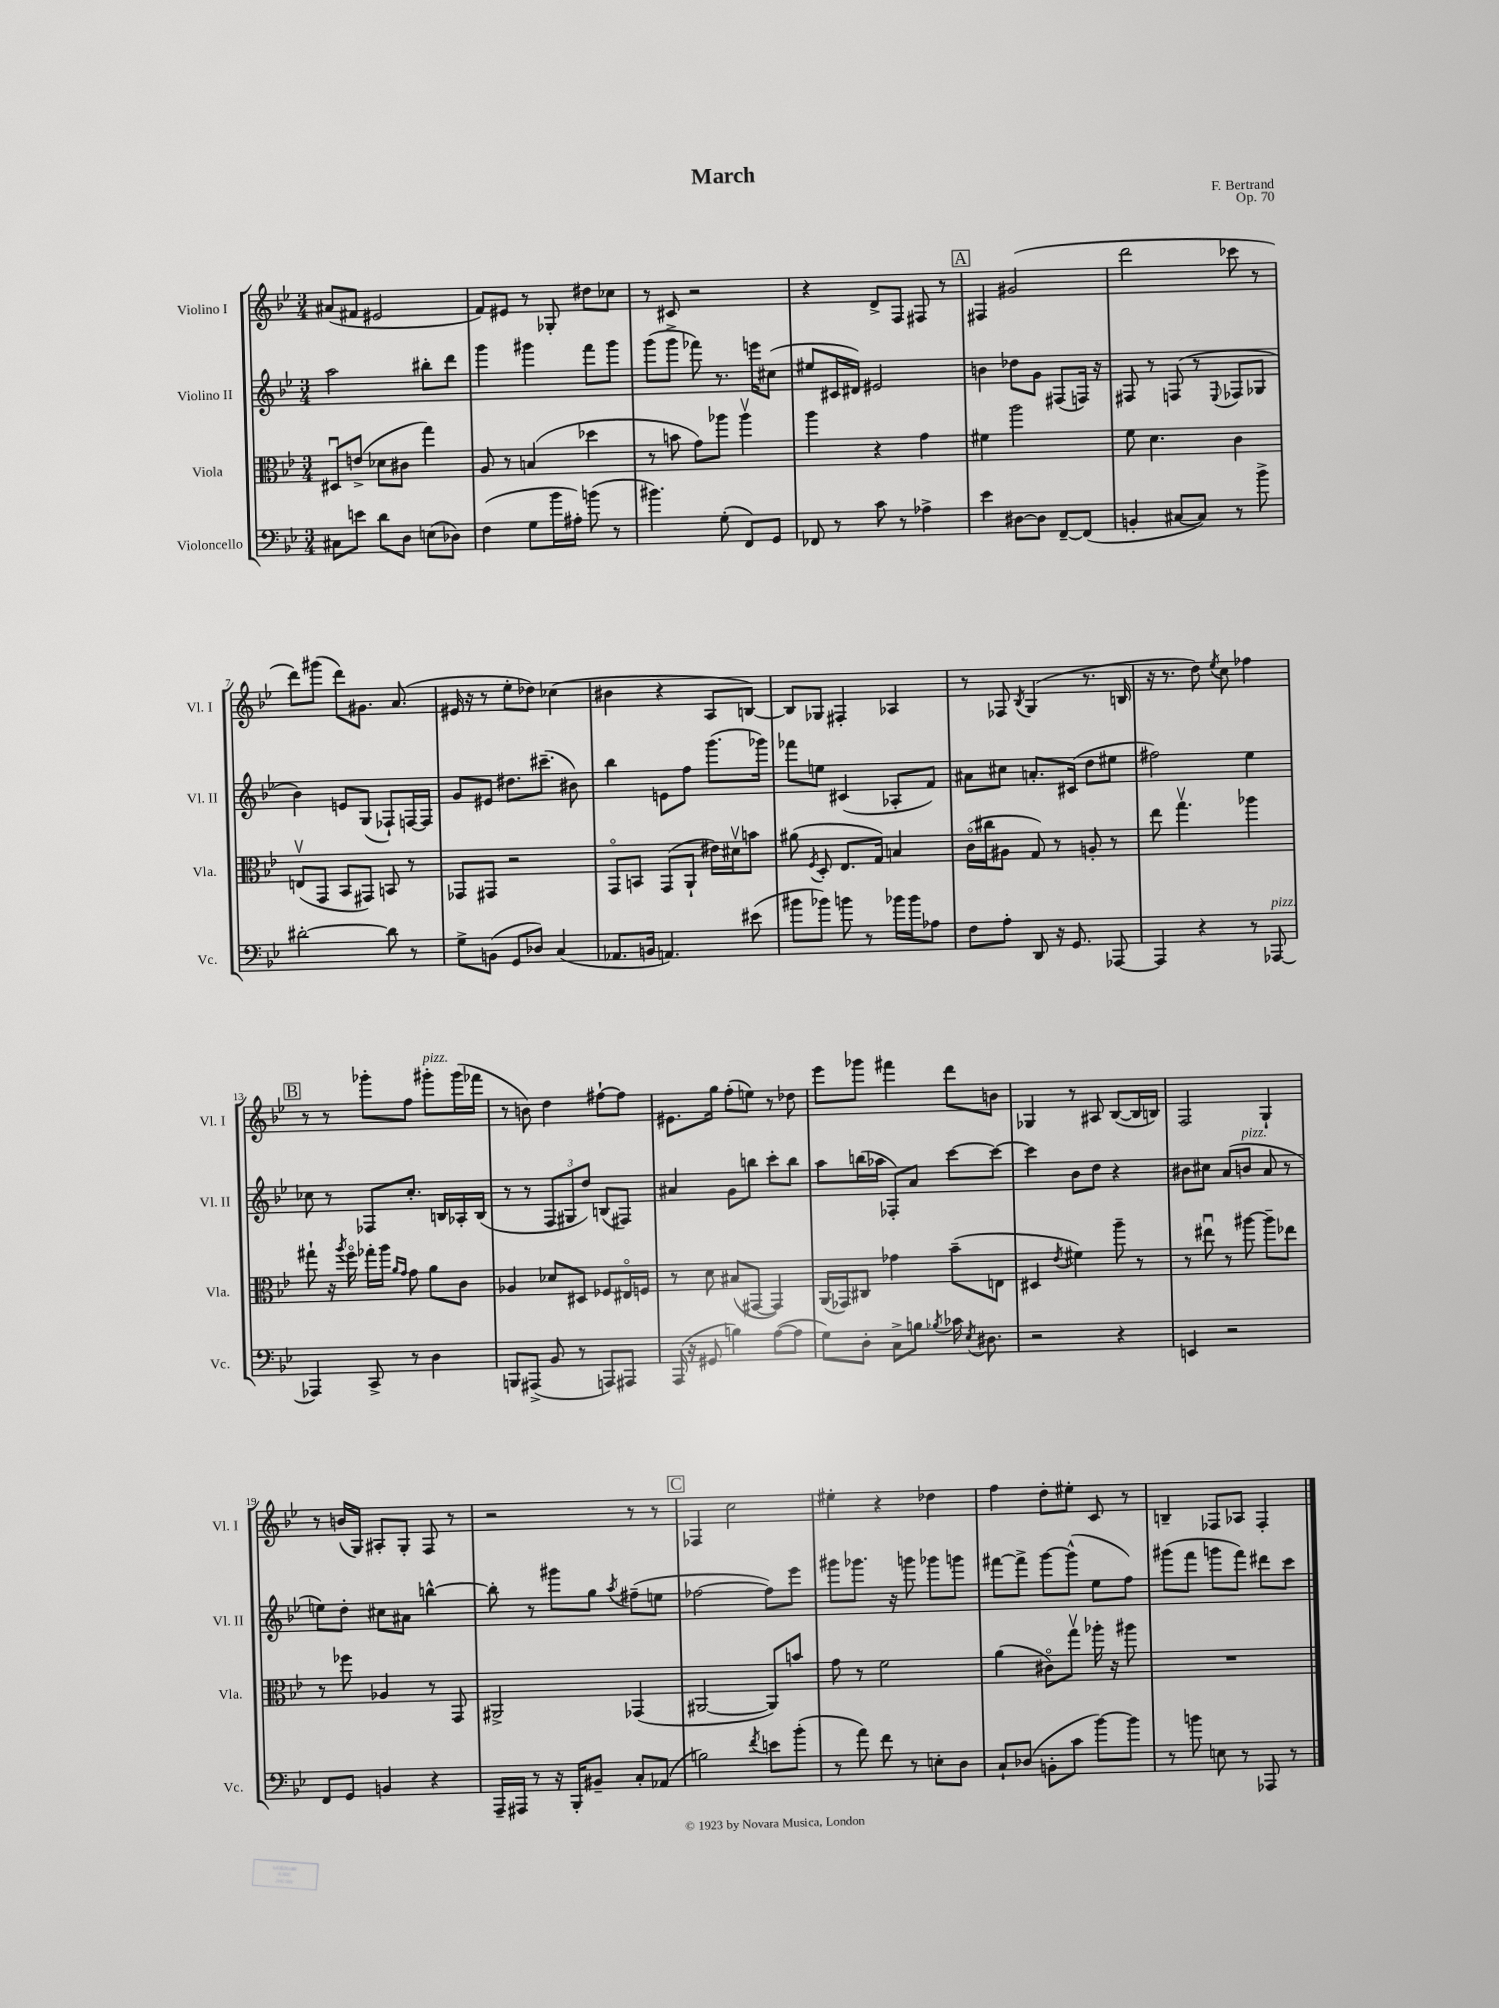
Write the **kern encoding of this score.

**kern	**kern	**kern	**kern
*part4	*part3	*part2	*part1
*staff4	*staff3	*staff2	*staff1
*I"Violoncello	*I"Viola	*I"Violino II	*I"Violino I
*I'Vc.	*I'Vla.	*I'Vl. II	*I'Vl. I
*clefF4	*clefC3	*clefG2	*clefG2
*k[b-e-]	*k[b-e-]	*k[b-e-]	*k[b-e-]
*M3/4	*M3/4	*M3/4	*M3/4
=1	=1	=1	=1
8C#X\L	8D#Xu/L	2aa\	(8a#X/L
8en\J	(8en^/J	.	8f#X/J
8d\L	8d-X\L	.	2e#X/
8D\J	8c#X\J	.	.
(8En\L	4gg\)	8bb#X'\L	.
8D-X\J)	.	8ddd\J	.
=2	=2	=2	=2
(4F\	8A/	4ggg\	8f/L)
.	8r	.	8e#X/J
8G\L	(4Bn/	4ggg#X\	8r
16b-\L	.	.	8G-X'/
16A#X'\JJ)	.	.	.
(8bn\	4dd-X\	8fff\L	8dd#X\L
8r	.	8ggg#\J	8cc-X\J
=3	=3	=3	=3
4.b#X\)	8r	(8ggg\L	8r
.	8bn\	8ggg^\J	8c#X/
.	8g\L)	8fff-X\)	2r
(8G'\	8aa-X\J	8.r	.
8FF/L)	4aa-v\	.	.
.	.	16eeen\KL	.
8GG/J	.	(8cc#X\J	.
=4	=4	=4	=4
8FF-X/	4aa\	8ee#X/L	4r
8r	.	16c#X/L	.
.	.	16d#X/JJ)	.
8c\	4r	2e#X/	8d^/L
8r	.	.	8F/J
4A-X^\	4g\	.	8F#X/
.	.	.	8r
!!LO:REH:place=s1:t=A
=5	=5	=5	=5
4e-\	4f#X\	4bn\	4F#X/
[8D#X\L	2aa\	8dd-X\L	(2g#X/
8D#\J]	.	8g\J	.
[8FF~/L	.	(8F#X/L	.
(8FF/J]	.	16Fn/Jk)	.
.	.	16r	.
=6	=6	=6	=6
4BBn'/	8f\	8F#X/	2ddd\
.	4.d\	8r	.
[8C#X/L	.	(8Fn/	.
8C#/J])	.	8r	.
.	.	8qqE-/	.
8r	4c\	8F-X/L	8ccc-X\
8b-^\	.	8G-X/J	8r
!!LO:LB:g=z
=7	=7	=7	=7
[2d#X'\	(8Env/L	4b-\)	8ddd\L)
.	8GG/J	.	(8ggg#X\J
.	8BB-/L	8en/L	8ddd\L)
.	8GG#X/J)	(8G/J	8.g#X\J
8d#\]	8BBn/	8F-X`/L)	.
.	.	.	(8.a/
8r	8r	[16Fn/L	.
.	.	16F/JJ]	.
=8	=8	=8	=8
8G^\L	8GG-X/L	8g/L	16e#X/
.	.	.	16r
(8BBn\J	8GG#X/J	8e#X/J	8r
8GG/L	2r	8.dd#X\L	8ee-'\L
8D-X/J)	.	.	8dd-X\J)
.	.	(8.ccc#X~\J	.
(4C/	.	.	(4cc-X\
.	.	8b#X\)	.
=9	=9	=9	=9
8.AA-X/L	8GG/L	4bb-\	4b#X\
.	8BBn/J	.	.
16BBn/Jk	.	.	.
4.AAn/)	(8GG/L	8en\L	4r
.	8AA`/J	8ff\J	.
.	16e#X\LL)	(8.ggg\L	8A/L
.	16d#Xv\J	.	.
(8e#X\	8bn\J	.	[8Bn/J)
.	.	16ggg-X\Jk)	.
=10	=10	=10	=10
8b#X\L	(8a#X\	8fff-X\L	8B/L]
.	8qF/	.	.
8b-X\J)	8D'/	8een\J	8G-X/J
8bn\	8.E-/L	(4c#X/	4F#X'/
8r	.	.	.
.	16G/Jk)	.	.
16b-X\LL	4Bn/	8A-X'/L	4A-X/
16b-\J	.	.	.
8A-X\J	.	8f/J)	.
=11	=11	=11	=11
8F\L	(16c\LL	8a#X\L	8r
.	16cc#X\J	.	.
8A'\J	8A#X\J	8cc#X\J	8F-X/
.	.	.	8qB-/
8DD/	8G/)	8.an'/L	(4G/
16r	8r	.	.
8.GG/	.	(16c#X/Jk	.
.	8An'/	8dd\L	8.r
[8AAA-X/	8r	8ee#X\J	.
.	.	.	16Bn/
=12	=12	=12	=12
4AAA-/]	8ee-\	2ff#X\)	16r
.	.	.	8.r
.	4.ggv\	.	.
4r	.	.	8dd\)
.	.	.	8qee-/
.	.	.	8cc\
8r	4aa-X\	4ee-\	4ff-X\
!LO:TX:a:i:t=pizz.	!	!	!
[8AAA-X/	.	.	.
!!LO:LB:g=z
!!LO:REH:place=s1:t=B
=13	=13	=13	=13
4AAA-X/]	8gg#X`\	8cc-X\	8r
.	16r	8r	8r
.	8qaa/	.	.
.	16ff\	.	.
8CC^/	16gg-X'\LL	8F-X/L	8ggg-X'\L
.	16aa\JJ	.	.
.	16qqa/LL	.	.
.	16qqg/JJ	.	.
8r	8g\	8.cc-'/J	8ff\J
!	!	!	!LO:TX:a:i:t=pizz.
4D\	8a\L	.	8ggg#X'\L
.	.	16Bn/LL	.
.	8c\J	16A-X'/	(16ggg#\L
.	.	(16B/JJ	16fff-X\JJ
=14	=14	=14	=14
8BBBn/L	4A-X/	8r	8r
(8AAA#X^/J	.	8r	8bn\)
8BB-/	8d-X/L	12F/L	4dd\
.	.	12G#X/	.
8r	8D#X/J	.	.
.	.	12dd/J)	.
8AAAn/L)	8F-X/L	(8Bn/L	[8ff#X`\L
8AAA#X/J	16E#X/L	8F#X/J)	8ff#\J]
.	16Fn/JJ	.	.
=15	=15	=15	=15
(16AAA/	8r	4a#X/	8.e#X\L
16r	.	.	.
8GG#X/	8d\	.	.
.	.	.	16gg\Jk
4Bn\)	(8B#X/L	8g\L	(8ff'\L
.	[8GG#X/J	8bbn\J	8een\J)
([8A\L	4GG#/])	8ccc'\L	8r
8A\J]	.	8bb\J	8dd-X\
=16	=16	=16	=16
8G\L)	(16AA/LL	8aa\L	8eee-\L
.	16GG-X/J)	.	.
8D'\J	8C#X/J	(16bbn\L	8ggg-X\J
.	.	16aa-X\JJ	.
8C^\L	4g-X\	8F-X'/L)	4fff#X\
8Bn\J	.	8a/J	.
8qB-X/	.	.	.
16c-X\	(8b-~\L	[8ccc\L	8ddd\L
8qE-/	.	.	.
8.D#X\	.	.	.
.	8En\J	8ccc\J_	8bn\J
=17	=17	=17	=17
2r	4D#X/	4ccc\]	4G-X/
.	8qe-/	.	.
.	4f#X\)	8b-\L	8r
.	.	8dd\J	8A#X/
4r	8aa~\	4r	([8B-/L
.	8r	.	16B-/L]
.	.	.	16Bn/JJ)
=18	=18	=18	=18
4EEn/	8r	8b#X\L	2F/
.	8ee#Xu\	8cc#X\J	.
2r	8r	(8a/L	.
!	!	!LO:TX:a:i:t=pizz.	!
.	[8aa#X\	8bn/J	.
.	8aa#~\L]	8a/	4G`/
.	8ee-X\J	8r	.
!!LO:LB:g=z
=19	=19	=19	=19
8FF/L	8r	8een\L)	8r
8GG/J	8ff-X\	8dd'\J	(16bn/LL
.	.	.	16G/JJ)
4BBn/	4A-X/	8cc#X\L	8A#X'/L
.	.	8a#X\J	8G'/J
4r	8r	[4bbn^^\	8F/
.	8GG/	.	8r
=20	=20	=20	=20
16AAA~/LL	2AA#X^/	8bb'\]	2r
16AAA#X/JJ	.	.	.
8r	.	8r	.
16r	.	8ggg#X\L	.
16BBB-'/KL	.	.	.
8BB#X~/J	.	8gg\J	.
.	.	8qaa/	.
8C'/L	(4GG-X/	(8ff#X~\L	8r
(8AA-X/J	.	8een\J	8r
!!LO:REH:place=s1:t=C
=21	=21	=21	=21
2Bn\)	[2AA#X/	[2ff-X\	4F-X/
.	.	.	2cc\
8qf/	.	.	.
8en\L	8AA#/L])	8ff-\L])	.
(8b-'\J	8bn/J	8eee-\J	.
=22	=22	=22	=22
8r	8g\	8ggg#X\L	4ee#X'\
8a\)	8r	8.ggg-X\J	.
8f\	2f\	.	4r
.	.	16r	.
8r	.	8gggn\	.
8En'\L	.	8ggg-X\L	4dd-X\
8D\J	.	8gggn\J	.
=23	=23	=23	=23
8C`/L	(4a\	[8fff#X\L	4ff\
(8D-X/J	.	8fff#^\J]	.
8BBn'\L	8c#X\L)	[8ggg\L	8dd'\L
8c\J	8ggv\J	(8ggg^^\J]	8ee#X'\J
[8b-\L)	16aa-X'\	8ee-\L	8c/
.	16r	.	.
8b-\J]	8aa#X\	8ff\J)	8r
=24	=24	=24	=24
8r	2.r	(8ggg#X\L	4Bn~/
8bn\	.	8fff\J	.
8En\	.	8gggn\L	8F-X/L
8r	.	8fff\J)	8A-X/J
8AAA-X/	.	8ddd#X\L	4F-'/
8r	.	8ccc\J	.
==	==	==	==
*-	*-	*-	*-
